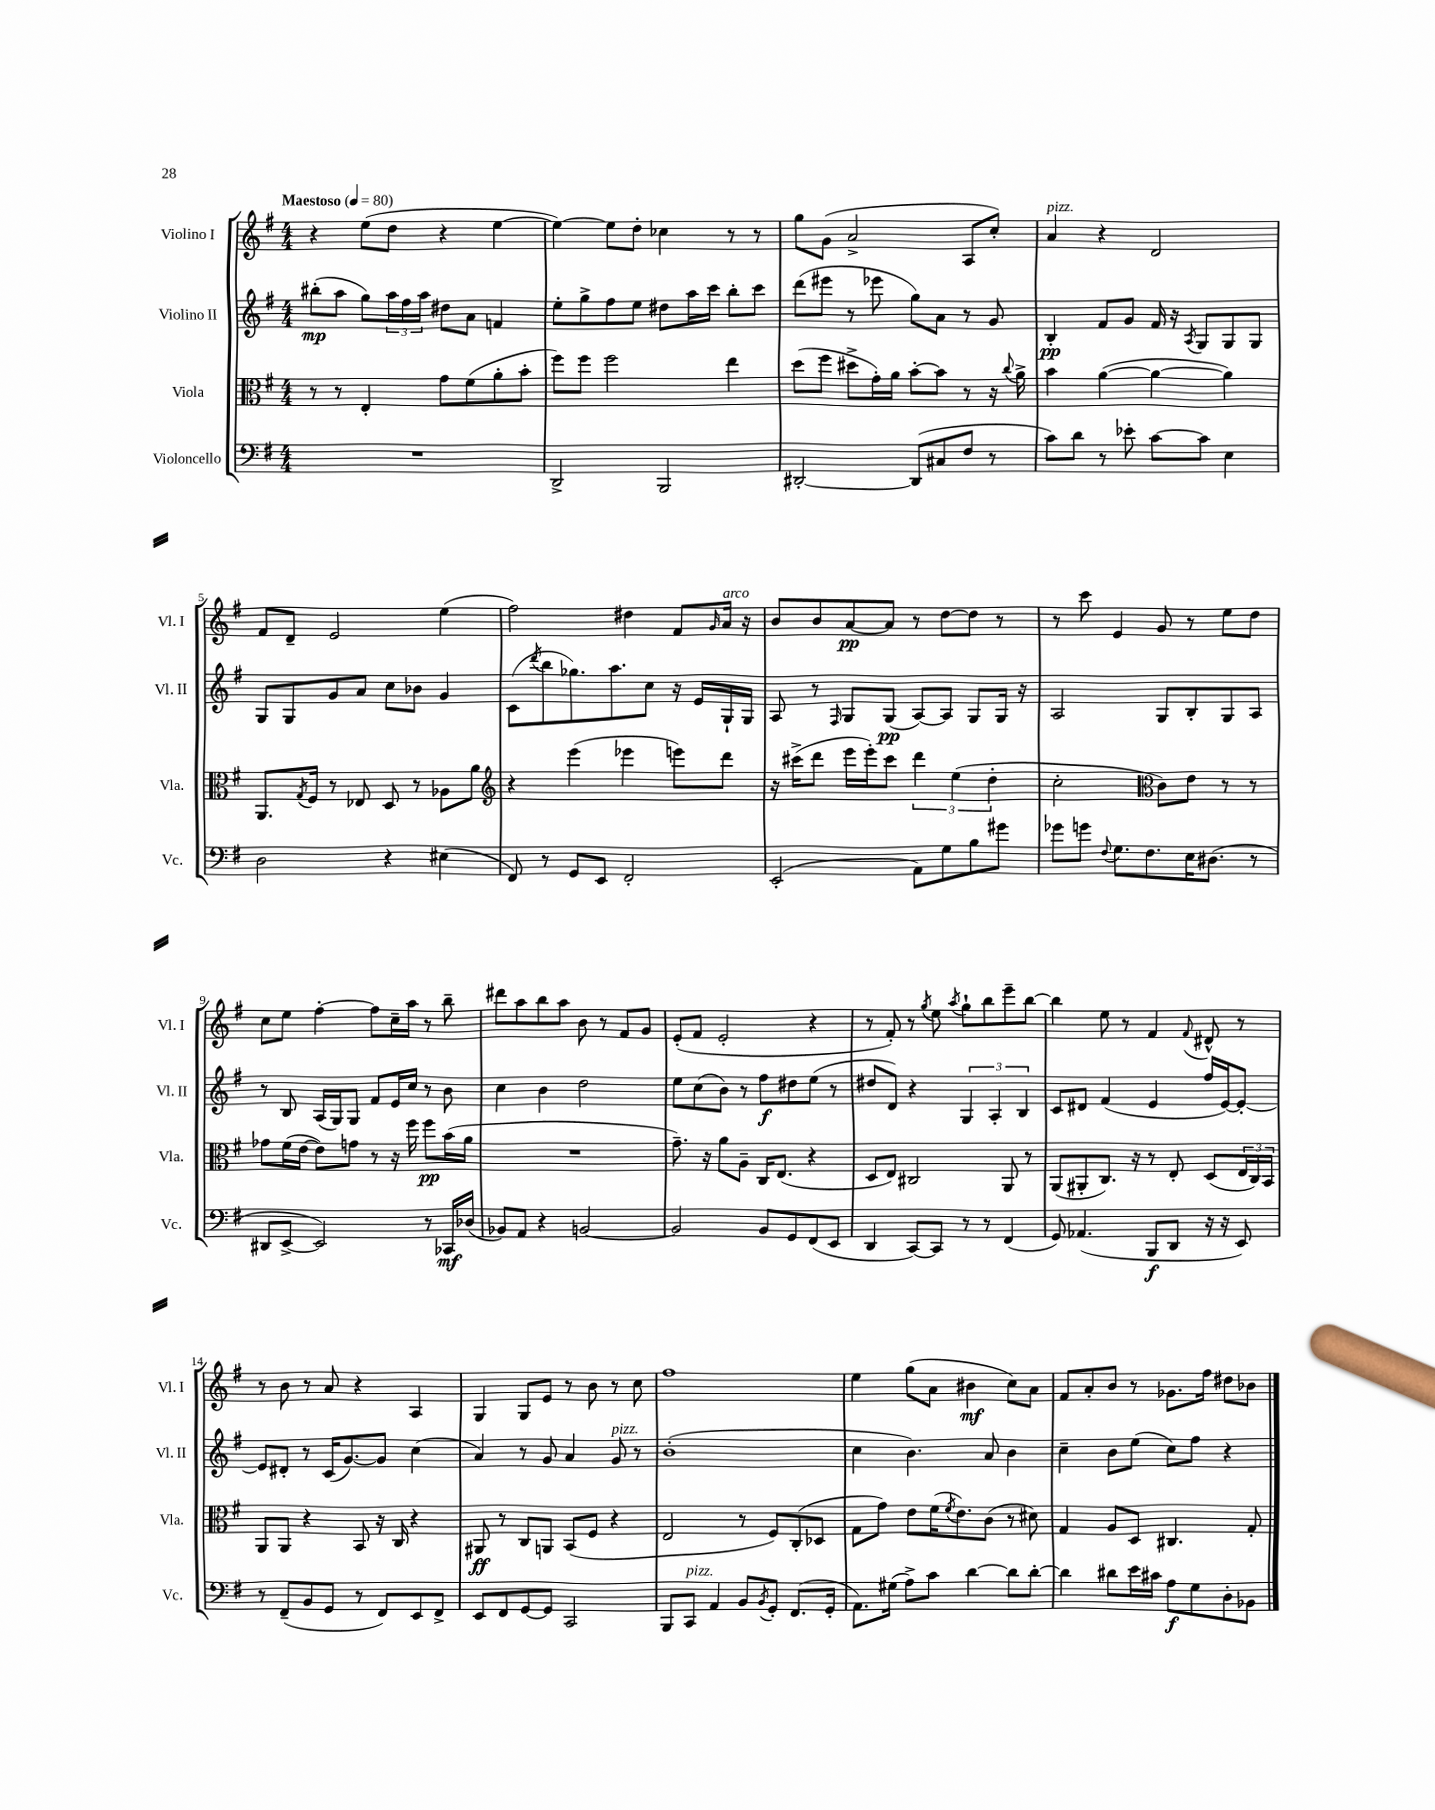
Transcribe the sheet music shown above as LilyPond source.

<<
\new StaffGroup <<
\new Staff = "s0" \with { instrumentName = "Violino I" shortInstrumentName = "Vl. I" } {
    \clef treble \key g \major \numericTimeSignature \time 4/4 \tempo "Maestoso" 4 = 80
    r4 e''8( d''8 r4 e''4~ |
    e''4~) e''8 d''8-. ces''4 r8 r8 |
    g''8 g'8( a'2-> a8 c''8-.) |
    a'4^\markup { \italic "pizz." } r4 d'2 |
    fis'8 d'8-- e'2 e''4( |
    fis''2) dis''4 fis'8 \grace { g'16 } a'16^\markup { \italic "arco" } r16 |
    b'8 b'8 a'8~\pp a'8 r8 d''8~ d''8 r8 |
    r8 c'''8 e'4 g'8 r8 e''8 d''8 |
    c''8 e''8 fis''4~-. fis''8 c''16-- a''16 r8 b''8-- |
    dis'''8 a''8 b''8 a''8 b'8 r8 fis'8 g'8 |
    e'8-.( fis'8 e'2-. r4 |
    r8 fis'8-.) r8 \acciaccatura { g''8 } e''8 \acciaccatura { a''8 } g''8-! b''8 e'''8-- b''8~ |
    b''4 e''8 r8 fis'4 \appoggiatura { fis'8 } dis'8-^ r8 |
    r8 b'8 r8 a'8 r4 a4 |
    g4 g8 e'8 r8 b'8 r8 c''8 |
    fis''1 |
    e''4 g''8( a'8 bis'4\mf c''8) a'8 |
    fis'8 a'8-. b'8 r8 ges'8. fis''16 dis''8 bes'8 \bar "|." |
}
\new Staff = "s1" \with { instrumentName = "Violino II" shortInstrumentName = "Vl. II" } {
    \clef treble \key g \major \numericTimeSignature \time 4/4
    bis''8-.\mp( a''8 g''8) \tuplet 3/2 { a''16 fis''16 a''16 } dis''8 a'8 f'4 |
    e''8-. g''8-> fis''8 e''8 dis''8 a''16 c'''16 b''8-. c'''8 |
    d'''8( eis'''8 r8 ees'''8 g''8) a'8 r8 g'8 |
    b4-.\pp fis'8 g'8 fis'16 r16 \acciaccatura { a8 } g8 g8 g8 |
    g8 g8 g'8 a'8 c''8 bes'8 g'4 |
    c'8( \acciaccatura { d'''8 } b''8 ges''8.) a''8. c''8 r16 e'16 g16-! g16 |
    a8 r8 \grace { fis16 } g8 g8\pp( a8~) a8 g8 g16 r16 |
    a2 g8 b8-. g8 a8 |
    r8 b8 a16( g16) g8 fis'8 e'16 c''16 r8 b'8 |
    c''4 b'4 d''2 |
    e''8 c''8( b'8) r8 fis''8\f dis''8 e''8( r8 |
    dis''8 d'8) r4 \tuplet 3/2 { g4 a4-. b4 } |
    c'8 dis'8 fis'4( e'4 fis''16 e'16~) e'8~-. |
    e'8 dis'8-. r8 c'16( g'8.~) g'8 c''4( |
    a'4) r8 g'8 a'4 g'8^\markup { \italic "pizz." } r8 |
    b'1-.( |
    c''4 b'4.) a'8 b'4 |
    c''4-- b'8 e''8( c''8) fis''8 r4 \bar "|." |
}
\new Staff = "s2" \with { instrumentName = "Viola" shortInstrumentName = "Vla." } {
    \clef alto \key g \major \numericTimeSignature \time 4/4
    r8 r8 e4-. g'8 fis'8( a'8-. b'8-. |
    fis''8) fis''8 fis''2 e''4 |
    d''8( fis''8 dis''8-> g'16-.) a'16 b'8~-. b'8 r8 r16 \appoggiatura { c''8 } a'16-> |
    b'4 a'4~( a'4~ a'4) |
    a,8. \acciaccatura { g8 } fis16 r8 ees8 d8 r8 aes8 a'8 |
    \clef treble r4 e'''4( ees'''4 e'''8) d'''8 |
    r16 cis'''16->( d'''8 e'''16 e'''16-.) cis'''8 \tuplet 3/2 { d'''4 e''4( d''4-. } |
    c''2-. \clef alto c'8) e'8 r8 r8 |
    ges'8 fis'16( e'16~ e'8) g'8 r8 r16 fis''16 fis''8\pp b'16( a'16 |
    R1 |
    g'8.--) r16 a'8 a8-- c16 e8.( r4 |
    d8 e8) cis2 a,8 r8 |
    a,8( ais,8-. c8.) r16 r8 e8-. d8( \tuplet 3/2 { e16 c16) b,16 } |
    a,8 a,8 r4 b,8 r16 c16 r4 |
    ais,8\ff r8 c8 a,8 b,8( fis8 r4 |
    e2 r8 fis8) c8-.( des8 |
    g8 g'8) e'8 fis'16( \acciaccatura { fis'8 } e'8.) c'8( r8 dis'8) |
    g4 a8 d8 cis4. g8-. \bar "|." |
}
\new Staff = "s3" \with { instrumentName = "Violoncello" shortInstrumentName = "Vc." } {
    \clef bass \key g \major \numericTimeSignature \time 4/4
    R1 |
    d,2-> b,,2 |
    dis,2~-. dis,8( cis8 fis8 r8 |
    c'8) d'8 r8 ees'8-. c'8~ c'8 e4 |
    d2 r4 eis4( |
    fis,8) r8 g,8 e,8 fis,2-. |
    e,2-.( a,8) g8 b8 gis'8 |
    ges'8 g'8 \appoggiatura { fis8 } g8. fis8. e16 dis8.( r8 |
    dis,8 e,8~-> e,2) r8 ces,16\mf des16( |
    bes,8) a,8 r4 b,2~ |
    b,2 b,8 g,8 fis,8( e,8 |
    d,4 c,8~) c,8 r8 r8 fis,4( |
    g,8) aes,4.( b,,8\f d,8 r16 r16 e,8) |
    r8 fis,8--( b,8 g,8 r8 fis,8) e,8 fis,8-> |
    e,8 fis,8 g,8~ g,8 c,2 |
    b,,8 c,8^\markup { \italic "pizz." } a,4 b,8 \acciaccatura { b,8 } g,8-. fis,8.( g,16-. |
    a,8.) gis16( a8->) c'8 d'4~ d'8 d'8~-. |
    d'4 dis'8 e'16 cis'16 a8\f g8 d8-. bes,8 \bar "|." |
}
>>
>>
